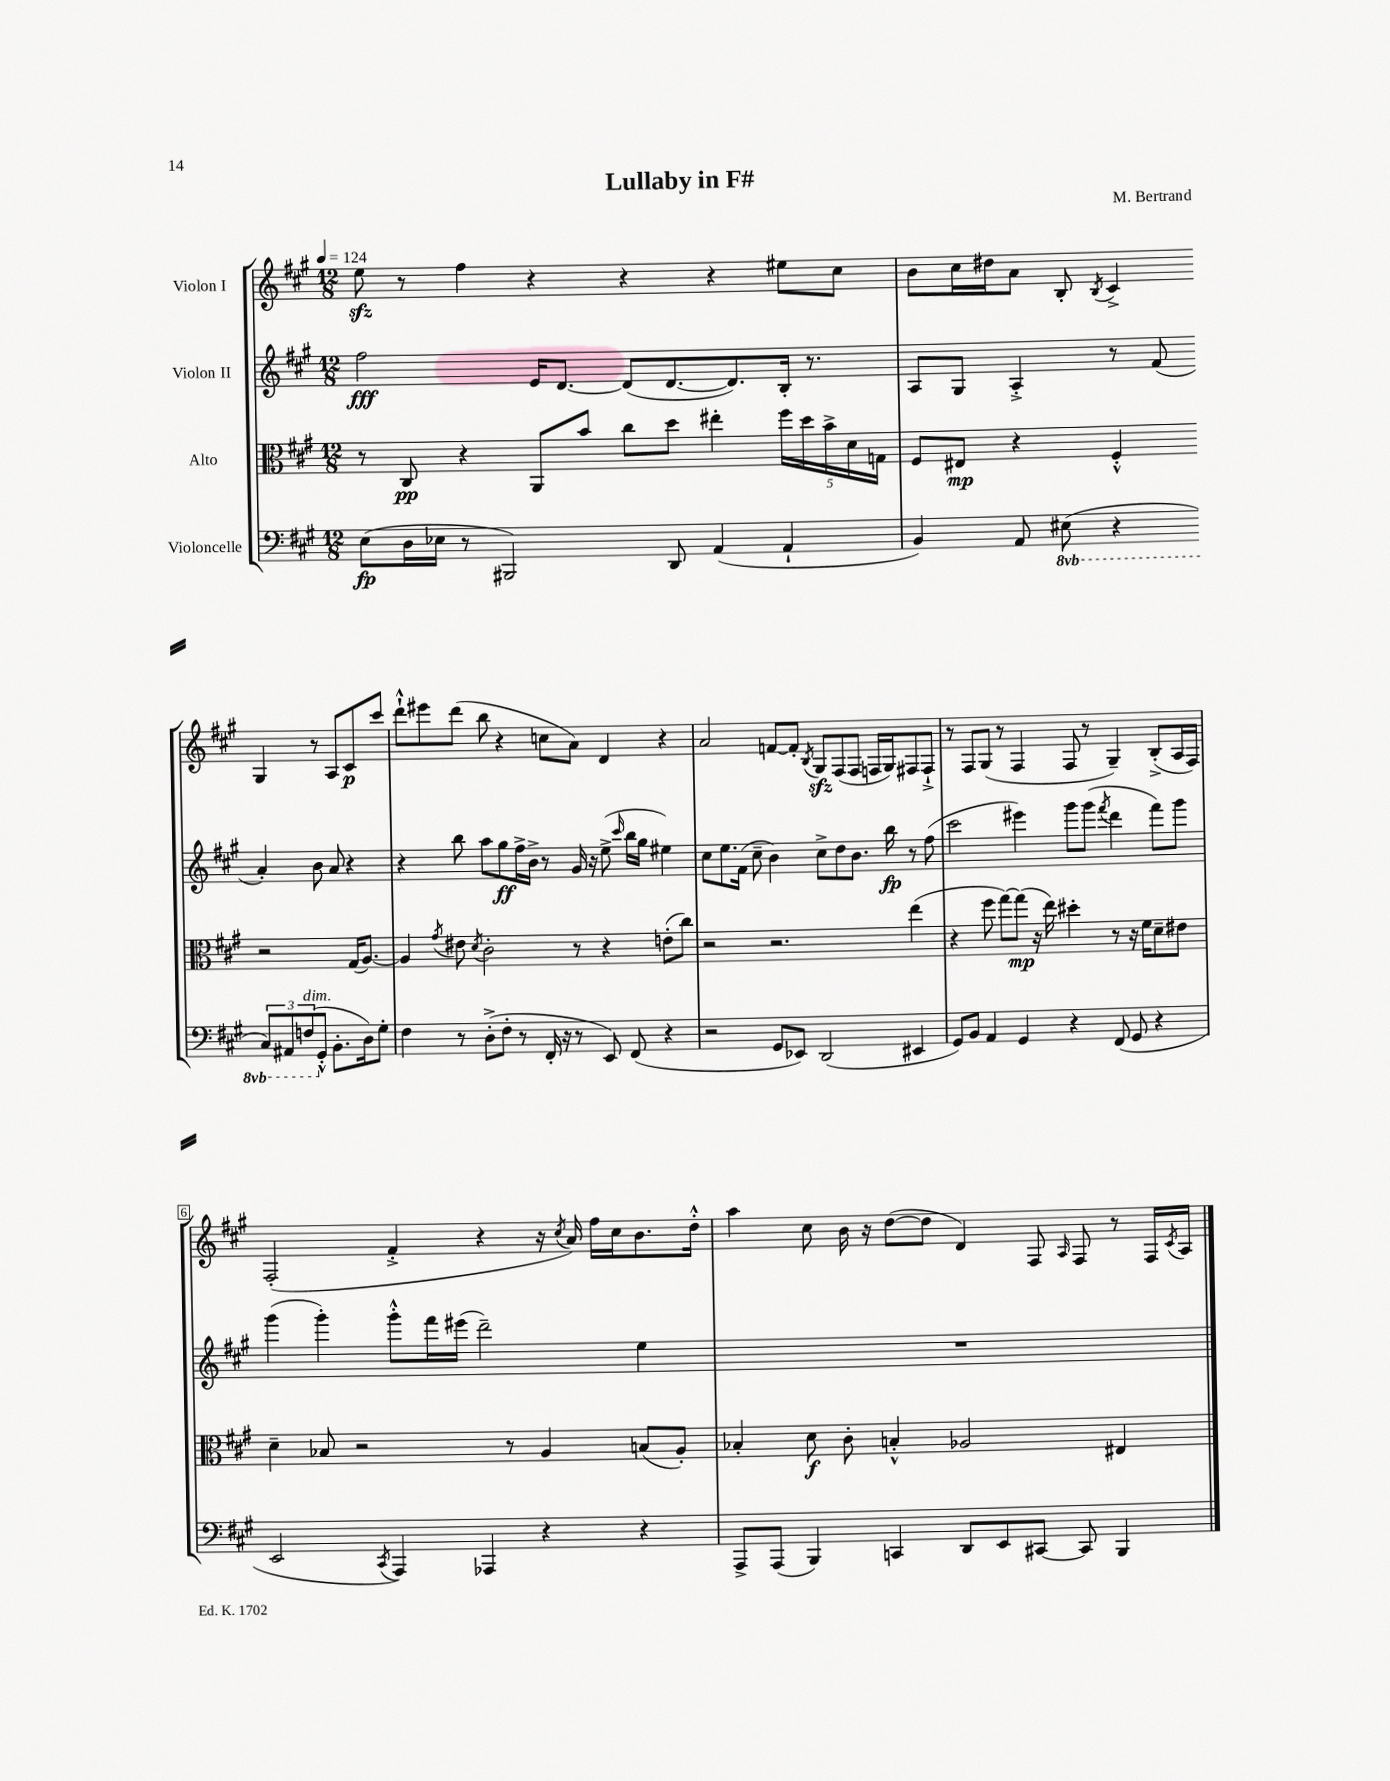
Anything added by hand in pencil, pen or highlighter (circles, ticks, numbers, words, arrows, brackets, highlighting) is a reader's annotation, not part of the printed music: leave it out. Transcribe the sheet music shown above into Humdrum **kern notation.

**kern	**kern	**kern	**kern
*staff4	*staff3	*staff2	*staff1
*clefF4	*clefC3	*clefG2	*clefG2
*k[f#c#g#]	*k[f#c#g#]	*k[f#c#g#]	*k[f#c#g#]
*M12/8	*M12/8	*M12/8	*M12/8
*MM124	*MM124	*MM124	*MM124
(8E	8r	2ff#	8ee
16D	8C#	.	8r
16E-	.	.	.
8r	4r	.	4ff#
2BBB#)	.	.	.
.	8AA	16e	4r
.	.	[8.d	.
.	8b	.	.
.	8cc#	(8d]	4r
8DD	8dd	[8.d	.
(4AA	4ee#'	.	4r
.	.	8.d])	.
4AA`	20ff#	16B'	8ee#
.	20dd	.	.
.	.	8.r	.
.	20b^	.	.
.	.	.	8cc#
.	20d	.	.
.	20G	.	.
=	=	=	=
4BB)	8F#	8A	8b
.	8E#	8G#	16cc#
.	.	.	16dd#
8AA	4r	4A'^	8a
(8EE#	.	.	8B'
.	.	.	8qB
4r	4F#'^^	8r	4c#^
.	.	(8f#	.
12CC#)	2r	4a')	4G#
12AAA#	.	.	.
(12FF	.	.	.
8GG#'^^	.	8b	8r
8.BB'	.	8a	8A
.	(16G#	4r	8c#
16D)	[8.A)	.	.
8G#'	.	.	8ccc#
=	=	=	=
4F#	4A]	4r	8ddd`^^
.	.	.	8eee#
.	8qg#	.	.
8r	8e#	8bb	(8ddd
.	8qd	.	.
(8D'^	2c#'	8aa	8bb
8F#'	.	8gg#	4r
8r	.	16ff#^	.
.	.	16b^	.
16FF#'	.	8r	8cc
16r	.	.	.
8r	8r	16g#	8a)
.	.	16r	.
8EE)	4r	(8ee^	4d
.	.	16qqccc#	.
(8FF#	.	16bb	.
.	.	16gg#	.
4r	(8e'	4ee#)	4r
.	8cc#)	.	.
=	=	=	=
2r	2r	8cc#	2a
.	.	8.ee	.
.	.	(16f#	.
.	.	8cc#~	.
8GG#	2.r	4b)	[8f
8EE-)	.	.	8f']
.	.	.	8qB
(2DD	.	8cc#^	8G#
.	.	8dd	(8F#
.	.	8.b	8F#
.	.	.	16F
.	.	16bb	16G#)
4EE#	(4ee	8r	8F#
.	.	(8ff#	8F#`^
=	=	=	=
8GG#)	4r	2ccc#	8r
8BB	.	.	8F#
4AA	8ff#	.	(8G#
.	[8gg#)	.	8r
4GG#	(8gg#]	4eee#)	4F#
.	16r	.	.
.	16ee)	.	.
4r	4dd#'	8ggg#	8F#
.	.	(8ggg#	8r
.	.	8qfff#	.
(8FF#	8r	4ddd	4G#~)
8GG#	16r	.	.
.	16f#	.	.
4r	8d~	8fff#)	(8B'^
.	8e#	8ggg#	16A
.	.	.	16F#)
=	=	=	=
2EE	4d~	(4ggg#	(2F#'
.	8B-	4ggg#')	.
.	2r	.	.
8qCC#	.	.	.
4AAA)	.	8ggg#'^^	4f#'^
.	.	16fff#	.
.	.	(16eee#	.
4AAA-	.	2ddd~)	4r
.	8r	.	.
4r	4A	.	16r
.	.	.	8qcc#
.	.	.	16a)
.	.	.	16ff#
.	.	.	16cc#
4r	(8B	4ee	8.b
.	8A')	.	.
.	.	.	16dd'^^
=	=	=	=
8AAA^	4B-'	1.r	4aa
(8AAA	.	.	.
4BBB)	8d	.	8cc#
.	8c#'	.	16b
.	.	.	16r
4CC	4B'^^	.	([8dd
.	.	.	8dd]
8DD	2A-	.	4d)
8EE	.	.	.
[8CC#	.	.	8F#
.	.	.	16qqA
8CC#]	.	.	8F#
4BBB	4E#	.	8r
.	.	.	16F#
.	.	.	8qc#
.	.	.	16A
==	==	==	==
*-	*-	*-	*-
